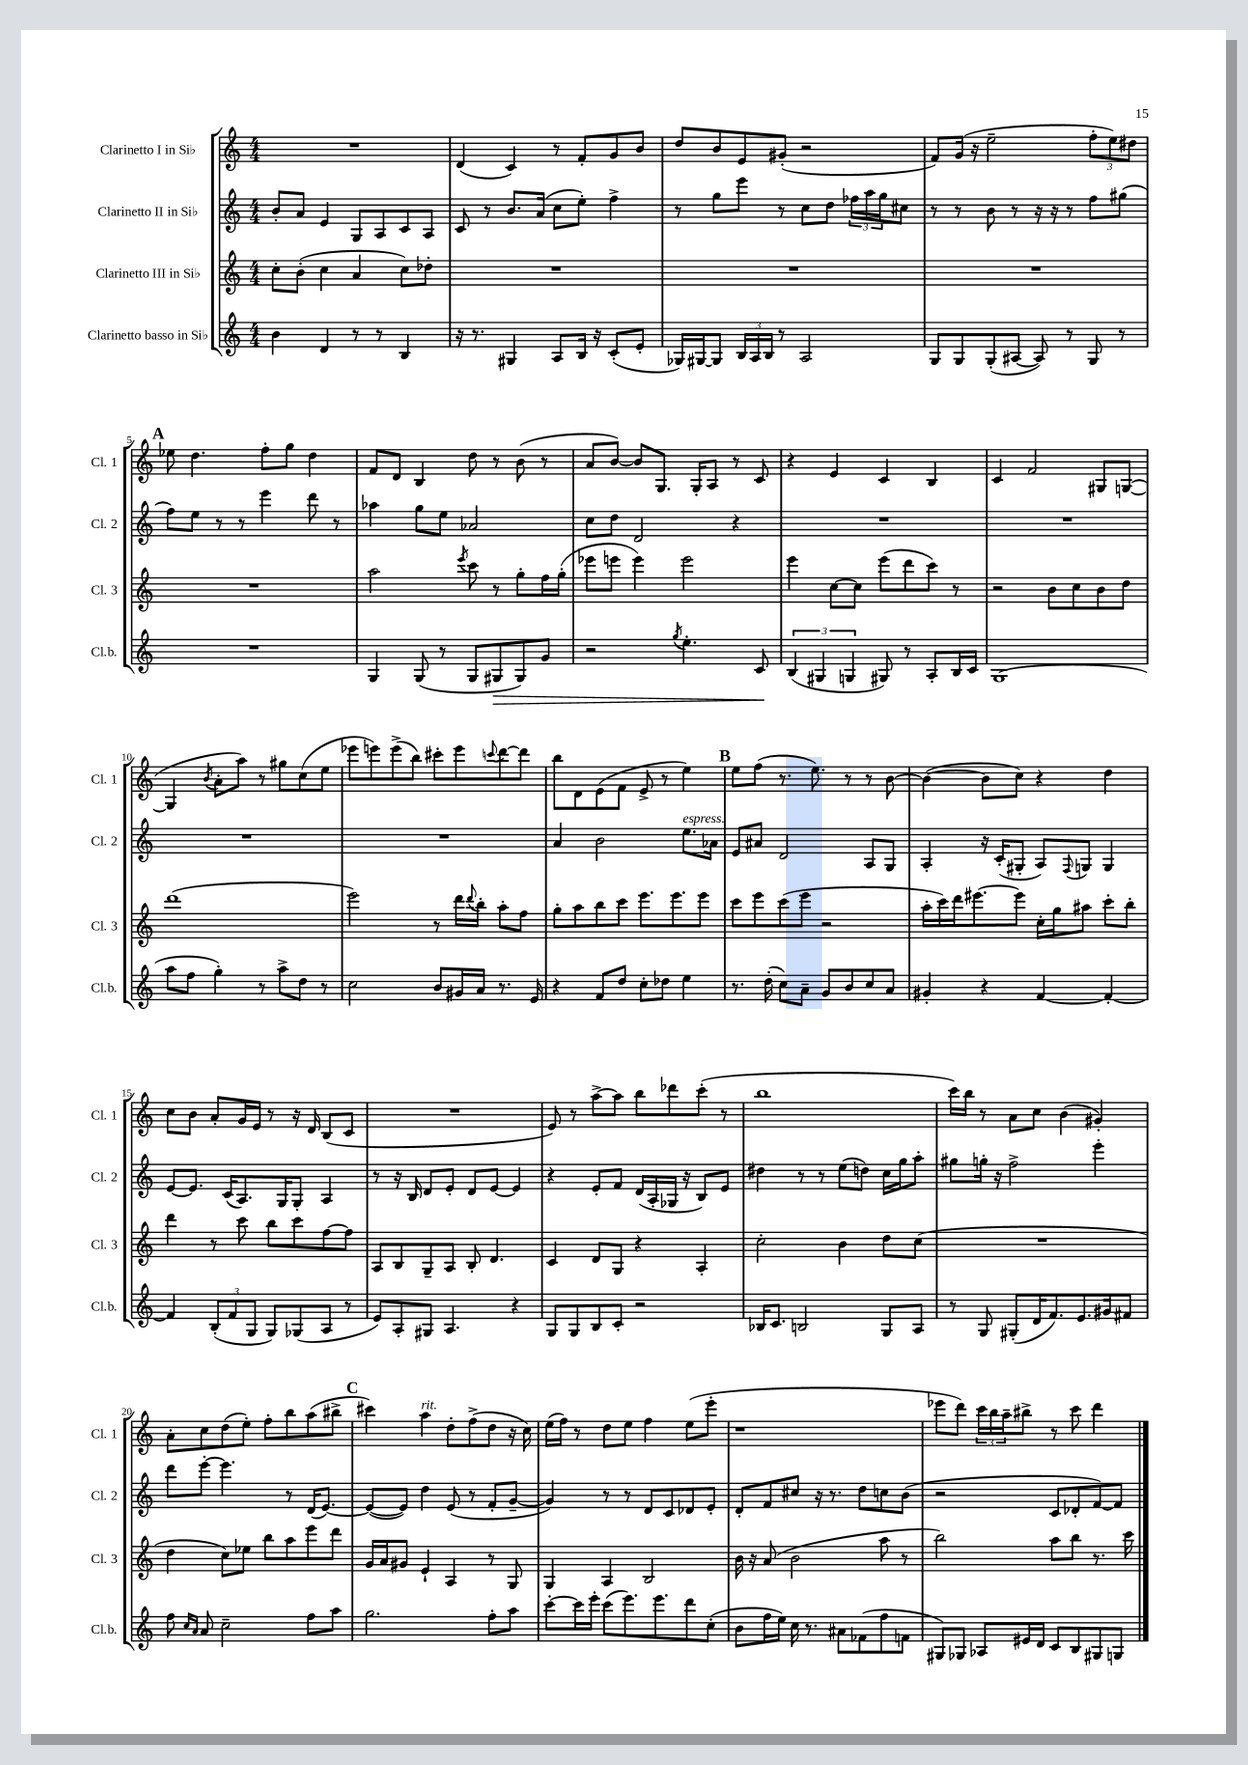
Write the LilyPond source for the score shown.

<<
\new StaffGroup <<
\new Staff = "s0" \with { instrumentName = "Clarinetto I in Sib" shortInstrumentName = "Cl. 1" } {
    \clef treble \key c \major \numericTimeSignature \time 4/4
    R1 |
    d'4( c'4) r8 f'8-. g'8 b'8 |
    d''8 b'8 e'8 gis'8-.( r2 |
    f'8) g'16( r16 e''2-- \tuplet 3/2 { f''8-. e''8) dis''8 } |
    \mark \markup { \bold "A" } ees''8 d''4. f''8-. g''8 d''4 |
    f'8 d'8 b4 d''8 r8 b'8( r8 |
    a'8 b'8~) b'8 g8. g16-. a8 r8 c'8 |
    r4 e'4 c'4 b4 |
    c'4 f'2 gis8 g8~( |
    g4 \acciaccatura { b'8 } a'8-. a''8) r8 gis''8 c''8( e''8 |
    ees'''8 e'''8) e'''8->( b''8) cis'''8-. e'''8 \appoggiatura { c'''8 } d'''8~ d'''8 |
    b''8 d'8 e'8( f'8 e'8-> r8 e''4) |
    \mark \markup { \bold "B" } e''8 f''8( r8. e''8.) r8 r8 b'8~ |
    b'4~( b'8 c''8) r4 d''4 |
    c''8 b'8 a'8-. g'16 e'16 r8 r16 d'16 b8( c'8 |
    R1 |
    e'8) r8 a''8~-> a''8 b''8 des'''8 c'''8-.( r8 |
    b''1 |
    c'''16) b''16 r8 a'8 c''8 b'4( gis'4-.) |
    a'8-. c''8 d''8( e''8-.) f''8-. b''8 a''8( bis''8-> |
    \mark \markup { \bold "C" } cis'''4) a''4^\markup { \italic "rit." } d''8-. f''8->( d''8 r16 c''16) |
    e''16( f''16) r8 d''8 e''8 f''4 e''8( e'''8-. |
    r1 |
    ees'''8 d'''8) \tuplet 3/2 { c'''16 b''16 a''16-- } bis''8-> r8 c'''8 d'''4 \bar "|." |
}
\new Staff = "s1" \with { instrumentName = "Clarinetto II in Sib" shortInstrumentName = "Cl. 2" } {
    \clef treble \key c \major \numericTimeSignature \time 4/4
    b'8-. a'8 e'4 g8 a8 c'8 a8 |
    c'8 r8 b'8. a'16( c''8 e''8-.) f''4-> |
    r8 g''8 e'''8 r8 c''8 d''8 \tuplet 3/2 { fes''16 a''16 g''16 } cis''8 |
    r8 r8 b'8 r8 r16 r16 r8 f''8 gis''8( |
    \mark \markup { \bold "A" } f''8) e''8 r8 r8 e'''4 d'''8 r8 |
    aes''4 g''8 e''8 aes'2 |
    c''8 d''8 d'2 r4 |
    R1 |
    R1 |
    R1 |
    R1 |
    a'4 b'2 e''8.^\markup { \italic "espress." } aes'16 |
    \mark \markup { \bold "B" } e'8 ais'8 d'2 a8 g8 |
    a4-. r16 c'16-.( gis8-. a8) \appoggiatura { f8 } g8 g4 |
    e'8~ e'8. c'16( a8.) g16 g8-. a4 |
    r8 r16 b16 d'8 e'8-. d'8 e'8~ e'4 |
    r4 e'8-. f'8 d'16( a16-. ges16 r16 b8) e'8 |
    dis''4 r8 r8 e''8( d''8) c''16 g''16 a''8-. |
    gis''8 g''16-. r16 f''2-> e'''4-. |
    d'''8 e'''8~-. e'''4. r8 d'16( e'8.~) |
    \mark \markup { \bold "C" } e'8~( e'8) d''4 e'8( r8 f'8-. g'8~-- |
    g'4) r8 r8 d'8 c'8 des'8 e'8-. |
    d'8-. f'8 cis''8 r16 r8. d''8 c''8 b'8( |
    r2 c'8 des'8-. f'8~) f'8 \bar "|." |
}
\new Staff = "s2" \with { instrumentName = "Clarinetto III in Sib" shortInstrumentName = "Cl. 3" } {
    \clef treble \key c \major \numericTimeSignature \time 4/4
    c''8-. b'8-.( c''4 a'4 c''8) des''8-. |
    R1 |
    R1 |
    R1 |
    \mark \markup { \bold "A" } R1 |
    a''2 \acciaccatura { e'''8 } c'''8 r8 g''8-. f''16 g''16-.( |
    ees'''8 e'''8 e'''4) e'''2 |
    e'''4 c''8~ c''8 e'''8( d'''8 c'''8) r8 |
    r2 b'8 c''8 b'8 d''8 |
    d'''1( |
    e'''2) r8 d'''16 \appoggiatura { d'''8 } b''16-. a''8-. f''8 |
    g''8-. a''8 b''8 c'''8 e'''8. e'''8. e'''8 |
    \mark \markup { \bold "B" } c'''8 e'''8 c'''8( e'''8 r2 |
    a''16-. c'''16) d'''16 eis'''8.~ eis'''8 c''16-. g''16 ais''8 c'''8-. b''8-. |
    d'''4 r8 c'''8 b''8 c'''8 f''8~ f''8 |
    a8 b8 g8-- a8 b8-. d'4. |
    c'4 d'8 g8 r4 a4-. |
    c''2-. b'4 d''8 c''8( |
    R1 |
    d''4 c''8) ees''8 b''8 a''8 e'''8 d'''8 |
    \mark \markup { \bold "C" } g'16 a'16 gis'8 e'4-! a4 r8 g8 |
    g4 a4 b2 |
    b'16 r16 a'8( b'2 a''8 r8 |
    b''2) a''8 b''8 r8. c'''16 \bar "|." |
}
\new Staff = "s3" \with { instrumentName = "Clarinetto basso in Sib" shortInstrumentName = "Cl.b." } {
    \clef treble \key c \major \numericTimeSignature \time 4/4
    b'4 d'4 r8 r8 b4 |
    r16 r8. gis4 a8 b16 r16 c'8-.( e'8-. |
    ges16) gis16~ gis8 \tuplet 3/2 { b16 a16 b16 } r8 a2 |
    g8 g8 g8-.( ais8~ ais8) r8 g8 r8 |
    \mark \markup { \bold "A" } R1 |
    g4 g8( r8 g8 gis8\> gis8) g'8 |
    r2 \acciaccatura { g''8 } e''4.-. c'8\! |
    \tuplet 3/2 { b4( gis4 g4 } gis8) r8 a8-. b16 c'16 |
    g1( |
    a''8 f''8 g''4-.) r8 a''8-> d''8 r8 |
    c''2 b'8 gis'16 a'16 r8. e'16 |
    r4 f'8 d''8 c''8-. des''8 e''4 |
    \mark \markup { \bold "B" } r8. d''16-.( c''8) a'8-- g'8 b'8 c''8 a'8 |
    gis'4-. r4 f'4~ f'4~-. |
    f'4 \tuplet 3/2 { b8-.( f'8 g8 } g8) ges8( a8 r8 |
    e'8) a8-. gis8 a4. r4 |
    g8 g8 b8 c'8-. r2 |
    bes16 c'8. b2 g8 a8 |
    r8 g8 gis8-.( d'16 f'8.) e'8. gis'16 fis'8 |
    f''8 \grace { c''16 a'16 } a'8 c''2-- f''8 a''8 |
    \mark \markup { \bold "C" } g''2. f''8-. a''8 |
    c'''8~-. c'''16 e'''16-. c'''8( e'''8.) e'''8. d'''8 c''8-.( |
    b'8 f''16 e''16) c''16 r8. ais'8 fes'8( f''8 f'8 |
    gis8) ges8 aes8 eis'16 d'16 c'8 b8 gis8 g8 \bar "|." |
}
>>
>>
